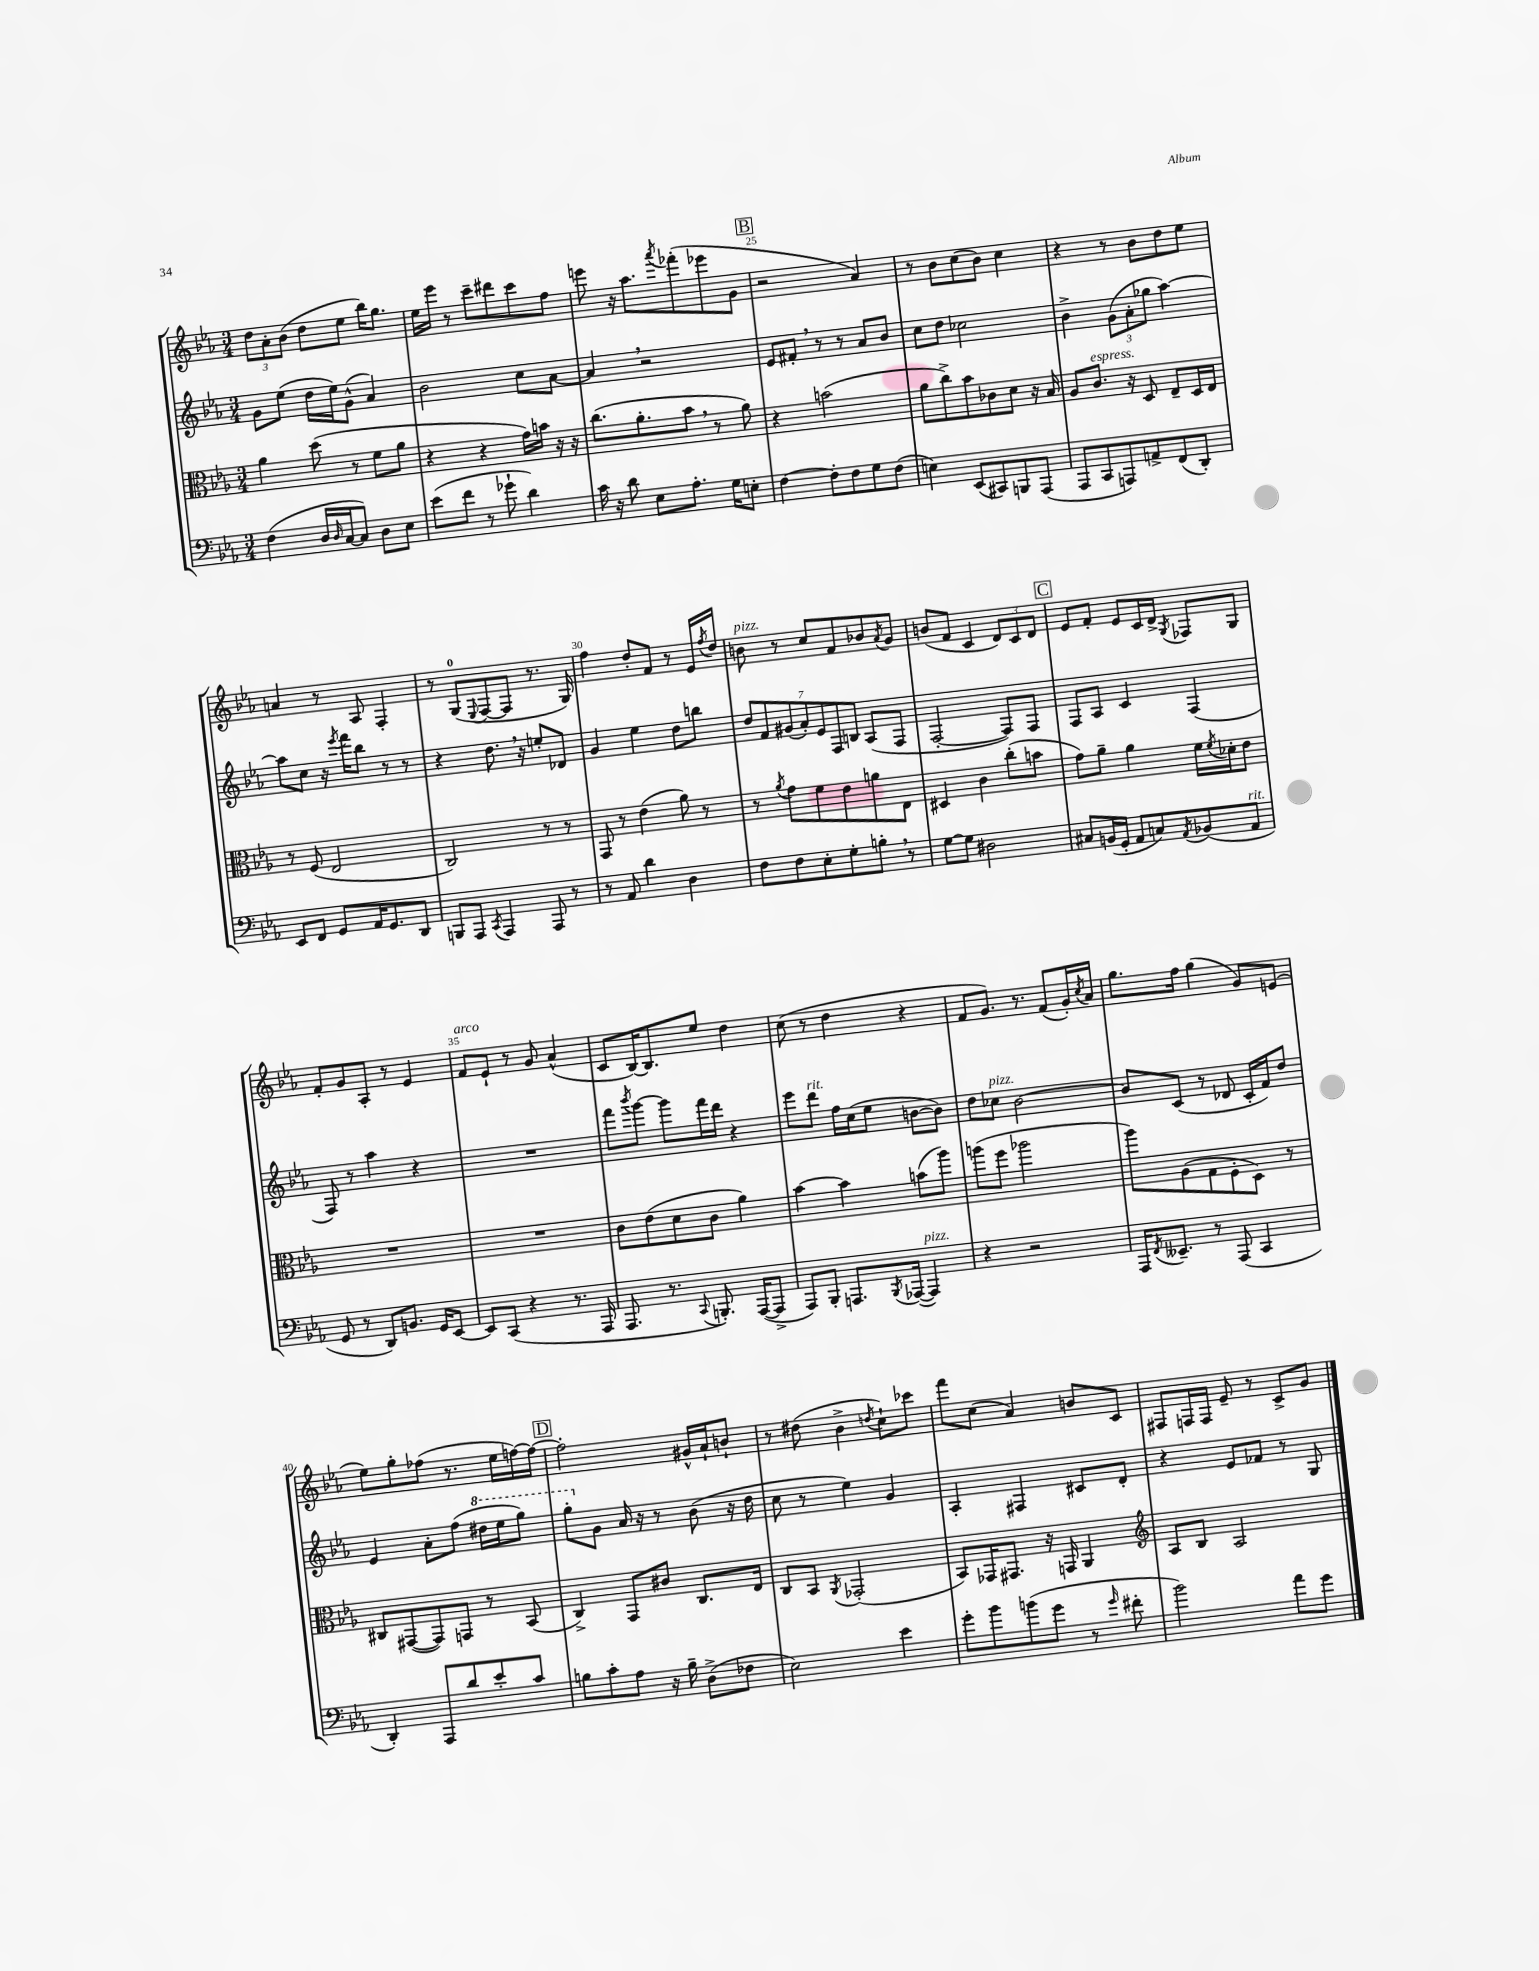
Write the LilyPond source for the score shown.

<<
\new StaffGroup <<
\new Staff = "s0" {
    \clef treble \key ees \major \numericTimeSignature \time 3/4
    \tuplet 3/2 { d''8 aes'8-. bes'8( } d''8 ees''8 bes''16) g''8. |
    ees''16 ees'''16 r8 c'''8-- dis'''8 c'''8 f''8 |
    e'''8 r16 aes''8. \acciaccatura { aes'''8 } fes'''8-.( ees'''8 g'8 |
    \mark \markup { \box "B" } r2 aes'4) |
    r8 bes'8 c''8( bes'8) c''4 |
    r4 r8 bes'8 d''8 ees''8 |
    a'4 r8 aes8 f4-. |
    r8 g8-0( \appoggiatura { ees8 } f8~ f8 r8. g16) |
    f''4 d''8-. f'8 r8 ees'16 \acciaccatura { f''8 } d''16 |
    b'8^\markup { \italic "pizz." } r8 c''8 f'8 bes'8 \acciaccatura { aes'8 } g'8 |
    b'8( f'8 c'4 \tuplet 3/2 { d'8) c'8 d'8 } |
    \mark \markup { \box "C" } ees'8 f'8-. ees'8 c'16 d'16-> \acciaccatura { g8 } fes8 g8 |
    f'8-. g'8 aes8-. r8 ees'4 |
    f'8^\markup { \italic "arco" } ees'8-! r8 g'8 aes'4-^( |
    c'8 bes16~) bes8. ees''8 d''4 |
    c''8( r8 d''4 r4 |
    f'8 g'8.) r8. f'8( g'16-.) \acciaccatura { c''8 } aes'16 |
    g''8. f''16 g''4( g'8) e'8( |
    ees''8) g''8-. fes''8( r8. ees''16 f''16~) f''16~ |
    \mark \markup { \box "D" } f''2-. gis'16-^ aes'16-! b'8-! |
    r8 dis''8( bes'4-> \acciaccatura { d''8 } c''8-!) ces'''8 |
    f'''8 c''8( aes'4) b'8 c'8 |
    fis8 f16 f16 ees'8-- r8 c'8-> g'8 \bar "|." |
}
\new Staff = "s1" {
    \clef treble \key ees \major \numericTimeSignature \time 3/4
    g'8 ees''8( d''16 ees''16) g'8-^( aes'4) |
    bes'2 c''8 aes'8~ |
    aes'4 \breathe r2 |
    \mark \markup { \box "B" } ees'8 fis'8-. \breathe r8 r8 aes'8 bes'8 |
    c''8 d''8 ces''2 |
    bes'4-> \tuplet 3/2 { g'8( aes'8-. ges''8 } aes''4~) |
    aes''8 c''8 r16 \acciaccatura { ees'''8 } f'''16 bes''8 r8 r8 |
    r4 d''8. \breathe r16 e''8-. des'8 |
    g'4 ees''4 d''8 b''8 |
    \tuplet 7/4 { d''8 f'8 gis'8( aes'8-.) ees'8 f8 b8 } aes8( f8 |
    f2~-. f8) f8 |
    \mark \markup { \box "C" } f8 aes8 c'4 f4( |
    f8) r8 aes''4 r4 |
    R2. |
    f'''8 \acciaccatura { bes'''8 } g'''8~ g'''8 f'''16 d'''16 r4 |
    ees'''8 d'''8^\markup { \italic "rit." } f''16 c''16( ees''8 b'8~ b'8) |
    d''8 ces''8^\markup { \italic "pizz." } bes'2~ |
    bes'8 c'8( r8 des'8 c'16-. f'16) d''8 |
    ees'4 aes'8-. f''8( \ottava #1 dis'''16 ees'''16 g'''8) |
    \mark \markup { \box "D" } g'''8-. \ottava #0 g'8 aes'16 r16 r8 bes'8( r16 d''16 |
    c''8 r8 ees''4) g'4 |
    aes4-. fis4 cis'8 d'8-. |
    r4 ees'8 fes'8 r8 g8 \bar "|." |
}
\new Staff = "s2" {
    \clef alto \key ees \major \numericTimeSignature \time 3/4
    aes'4 d''8( r8 f'8 aes'8 |
    r4 r4 g'16) b'16 r16 r16 |
    c''8.( aes'8.-. bes'8 \breathe r8 aes'8) |
    \mark \markup { \box "B" } r4 b'2( |
    aes'8 c''8->) bes'8 ces'8 d'8 r16 bes16 |
    aes8 c'8.^\markup { \italic "espress." } r16 d8 ees8-- d16 ees16 |
    r8 f8( ees2 |
    c2) r8 r8 |
    g,8 r8 ees'4( aes'8) r8 |
    r8 \acciaccatura { aes'8 } g'8 f'8 ees'8 a'8 ees8 |
    dis4 c'4 c''8-.( b'8 |
    \mark \markup { \box "C" } g'8) aes'8-- aes'4 f'16 \acciaccatura { f'8 } des'16-. ees'8 |
    R2. |
    R2. |
    c'8 ees'8( d'8 c'8 aes'4) |
    bes'4~ bes'4 b'8( aes''8) |
    a''8( f''8 aes''2 |
    aes''8) aes8( g8 f8-. d8) r8 |
    cis8 gis,8~( gis,8) g,8 r8 bes,8( |
    \mark \markup { \box "D" } c4->) g,8 cis'8 c8. ees16 |
    c8 bes,8 \acciaccatura { aes,8 } ges,2-.( |
    bes,8) ges,16 gis,8. r16 g,16 aes,4 |
    \clef treble aes8 bes8 aes2 \bar "|." |
}
\new Staff = "s3" {
    \clef bass \key ees \major \numericTimeSignature \time 3/4
    f4( d16 \grace { d16 } c16~ c8) d8 ees8 |
    ees'8( f'8 r8 ges'8-! d'4) |
    c'16 r16 d'8 ees8 aes8.-. g16 e8-. |
    \mark \markup { \box "B" } f4~ f8-. f8 g8 f8( |
    e4) ees,8( cis,8) b,,8 aes,,8( |
    aes,,8 c,8 a,,8) a,8-> f,8( d,8-.) |
    ees,8 f,8 g,8 aes,16 g,8. d,8 |
    b,,8 aes,,8 \acciaccatura { c,8 } aes,,4 aes,,8 r8 |
    r8 aes,8 d'4 d4 |
    f8 f8 ees8-. g8-. b8-. \breathe r8 |
    g8~ g8 dis2 |
    \mark \markup { \box "C" } cis8 b,16( g,16-. aes,8 c8) \acciaccatura { aes,8 } bes,8( aes,8^\markup { \italic "rit." } |
    g,8 r8 d,8) b,8. g,16 ees,8~ |
    ees,8 c,8( r4 r8. aes,,16 |
    aes,,8. r8. \appoggiatura { c,8 } b,,8.-.) aes,,16~( aes,,8-> |
    aes,,8) bes,,8-. a,,8. \acciaccatura { bes,,8 } aes,,16~( aes,,4^\markup { \italic "pizz." }) |
    r4 r2 |
    aes,,16 \acciaccatura { f,8 } eeses,8.-- r8 aes,,8( c,4 |
    d,4-.) aes,,8 d'8 ees'8-. c'8 |
    \mark \markup { \box "D" } b8 c'8-. aes8 r16 b16-- d8->( fes8 |
    ees2) ees'4 |
    g'8-. bes'8 b'8( g'8 r8 \grace { g'16 } fis'8-. |
    bes'2) aes'8 g'8 \bar "|." |
}
>>
>>
\layout { \context { \Score currentBarNumber = #22 \override BarNumber.break-visibility = ##(#f #t #t) barNumberVisibility = #(every-nth-bar-number-visible 5) } }
